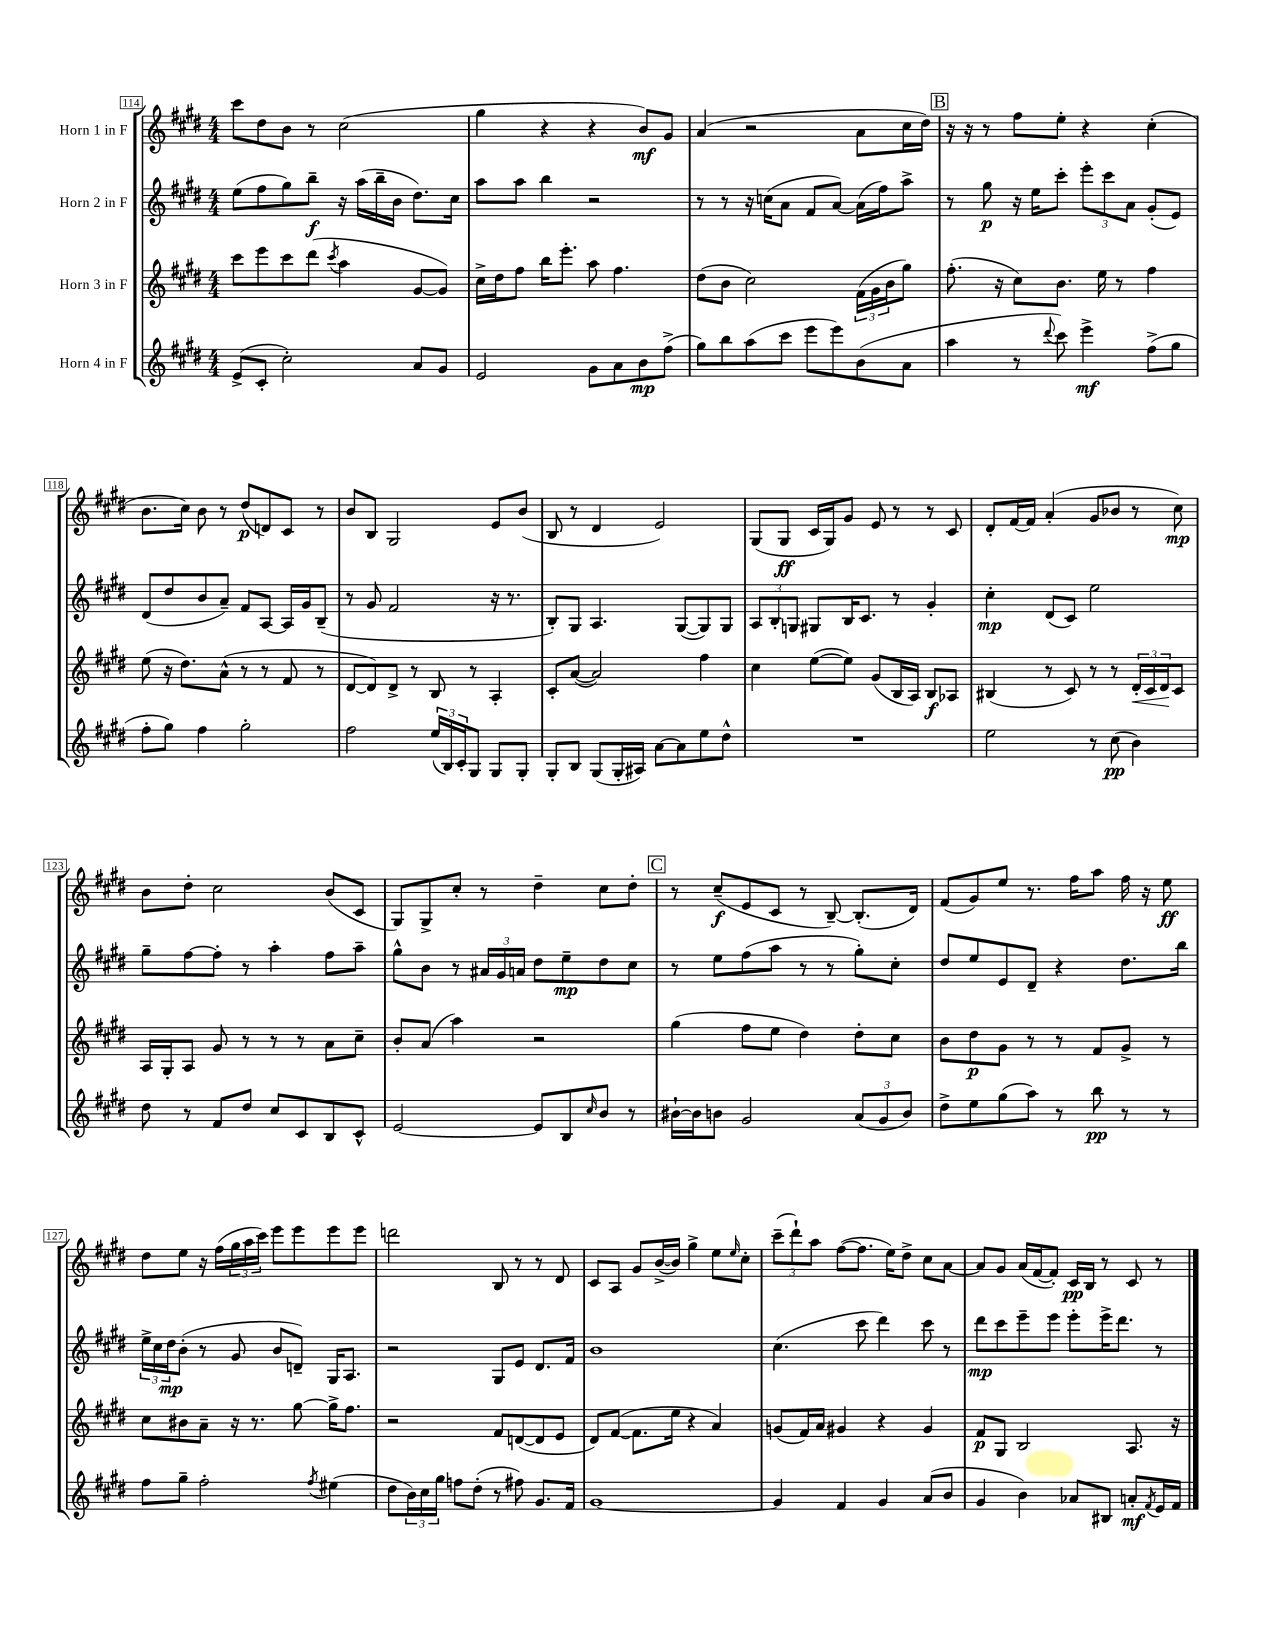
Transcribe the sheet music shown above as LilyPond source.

<<
\new StaffGroup <<
\new Staff = "s0" \with { instrumentName = "Horn 1 in F" } {
    \clef treble \key e \major \numericTimeSignature \time 4/4
    cis'''8 dis''8 b'8 r8 cis''2( |
    gis''4 r4 r4 b'8\mf) gis'8 |
    a'4( r2 a'8 cis''16 dis''16) |
    \mark \markup { \box "B" } r16 r16 r8 fis''8 e''8-. r4 cis''4-.( |
    b'8. cis''16) b'8 r8 dis''8\p( d'8) cis'8 r8 |
    b'8 b8 gis2 e'8 b'8( |
    b8 r8 dis'4 e'2) |
    gis8( gis8\ff cis'16 gis16) gis'8 e'8 r8 r8 cis'8 |
    dis'8-. fis'16~ fis'16 a'4-.( gis'8 bes'8 r8 cis''8\mp) |
    b'8 dis''8-. cis''2 b'8( cis'8 |
    gis8) gis8-> cis''8-. r8 dis''4-- cis''8 dis''8-. |
    \mark \markup { \box "C" } r8 cis''8--\f( e'8 cis'8 r8 b8~--) b8.-.( dis'16) |
    fis'8( gis'8) e''8 r8. fis''16 a''8 fis''16 r16 e''8\ff |
    dis''8 e''8 r16 fis''16( \tuplet 3/2 { gis''16 a''16 cis'''16) } e'''8 e'''8 e'''8 e'''8 |
    d'''2 b8 r8 r8 dis'8 |
    cis'8 a8 gis'8 b'16~->( b'16) gis''4-> e''8 \grace { e''16 } cis''8-. |
    \tuplet 3/2 { cis'''8--( dis'''8-!) a''8 } fis''8~( fis''8. e''16) dis''8-> cis''8 a'8~ |
    a'8 gis'8 a'16( fis'16~ fis'8-.) cis'16\pp b16 r8 cis'8 r8 \bar "|." |
}
\new Staff = "s1" \with { instrumentName = "Horn 2 in F" } {
    \clef treble \key e \major \numericTimeSignature \time 4/4
    e''8( fis''8 gis''8) b''8--\f r16 a''16( b''16-- b'16 dis''8.) cis''16 |
    a''8 a''8 b''4 r2 |
    r8 r8 r16 c''16( a'8 fis'8 a'8~) a'16( fis''16) a''8-> |
    \mark \markup { \box "B" } r8 gis''8\p r16 e''16 cis'''8-. \tuplet 3/2 { e'''8-. cis'''8 a'8 } gis'8-.( e'8) |
    dis'8( dis''8 b'8 a'8--) fis'8 a8~ a16 gis'16 b8--( |
    r8 gis'8 fis'2 r16 r8. |
    b8-.) gis8 a4. gis8~( gis8) gis8 |
    \tuplet 3/2 { a8 b8-. g8 } gis8 b16 cis'8. r8 gis'4-. |
    cis''4-.\mp dis'8( cis'8) e''2 |
    gis''8-- fis''8~ fis''8-. r8 a''4-. fis''8 a''8-- |
    gis''8-^ b'8 r8 \tuplet 3/2 { ais'16 gis'16 a'16 } dis''8 e''8--\mp dis''8 cis''8 |
    \mark \markup { \box "C" } r8 e''8 fis''8( a''8 r8 r8 gis''8-.) cis''8-. |
    dis''8 e''8 e'8 dis'8-- r4 dis''8. b''16 |
    \tuplet 3/2 { e''16-> cis''16 dis''16\mp } b'8-.( r8 gis'8 b'8 d'8--) gis16 a8. |
    r2 gis8 e'8 dis'8. fis'16 |
    b'1 |
    cis''4.( cis'''8 dis'''4) cis'''8 r8 |
    dis'''8\mp cis'''8 e'''8-- e'''8 e'''8-. e'''16-> dis'''8. r8 \bar "|." |
}
\new Staff = "s2" \with { instrumentName = "Horn 3 in F" } {
    \clef treble \key e \major \numericTimeSignature \time 4/4
    cis'''8 e'''8 cis'''8 dis'''8( \acciaccatura { cis'''8 } a''4 gis'8~ gis'8) |
    cis''16-> dis''16 fis''8 b''16 e'''8.-. a''8 fis''4. |
    dis''8( b'8 cis''2) \tuplet 3/2 { fis'16( gis'16 b'16 } gis''8) |
    \mark \markup { \box "B" } fis''8.-.( r16 cis''8) b'8. e''16 r8 fis''4 |
    e''8( r16 dis''8.) a'8-^( r8 r8 fis'8 r8 |
    dis'8~ dis'8) dis'8-> r8 b8 r8 a4-. |
    cis'8-. a'8~( a'2) fis''4 |
    cis''4 e''8~( e''8) gis'8( b16 a16) b8\f aes8 |
    bis4( r8 cis'8) r8 r8 \tuplet 3/2 { dis'16-.\< cis'16 dis'16\! } cis'8 |
    a16 gis16-. a8 gis'8 r8 r8 r8 a'8 cis''8-- |
    b'8-. a'8( a''4) r2 |
    \mark \markup { \box "C" } gis''4( fis''8 e''8 dis''4) dis''8-. cis''8 |
    b'8 dis''8\p gis'8 r8 r8 fis'8 gis'8-> r8 |
    cis''8 bis'8 a'8-- r16 r8. gis''8~ gis''16-> fis''8. |
    r2 fis'8 d'8~( d'8 e'8 |
    dis'8) fis'8~( fis'8. e''16 r4 a'4) |
    g'8( fis'16) a'16 gis'4 r4 gis'4 |
    fis'8\p gis8 b2 a8. r16 \bar "|." |
}
\new Staff = "s3" \with { instrumentName = "Horn 4 in F" } {
    \clef treble \key e \major \numericTimeSignature \time 4/4
    e'8->( cis'8-. cis''2-.) a'8 gis'8 |
    e'2 gis'8 a'8 b'8\mp fis''8->( |
    gis''8) b''8 a''8( cis'''8 e'''8 e'''8) b'8( a'8 |
    \mark \markup { \box "B" } a''4 r8 \appoggiatura { dis'''8 } cis'''8) e'''4->\mf fis''8->( gis''8 |
    fis''8-. gis''8) fis''4 gis''2-. |
    fis''2 \tuplet 3/2 { e''16( b16) cis'16-. } gis8 gis8 gis8-. |
    gis8-. b8 gis8( gis16-. ais16) a'8~ a'8 e''8 dis''8-^ |
    R1 |
    e''2 r8 cis''8\pp( b'4) |
    dis''8 r8 fis'8 dis''8 cis''8 cis'8 b8 cis'8-^ |
    e'2~ e'8 b8 \grace { cis''16 } b'8 r8 |
    \mark \markup { \box "C" } bis'16~-! bis'16 b'8 gis'2 \tuplet 3/2 { a'8( gis'8 b'8) } |
    dis''8-> e''8 gis''8( a''8) r8 b''8\pp r8 r8 |
    fis''8 gis''8-- fis''2-. \acciaccatura { fis''8 } eis''4( |
    dis''8 \tuplet 3/2 { b'16) cis''16 gis''16 } f''8 dis''8-.( r8 fis''8) gis'8. fis'16 |
    gis'1~ |
    gis'4 fis'4 gis'4 a'8( b'8 |
    gis'4 b'4) aes'8 bis8 a'8-.\mf \acciaccatura { fis'8 } e'16 fis'16 \bar "|." |
}
>>
>>
\layout { \context { \Score currentBarNumber = #114 \override BarNumber.stencil = #(make-stencil-boxer 0.1 0.3 ly:text-interface::print) } }
